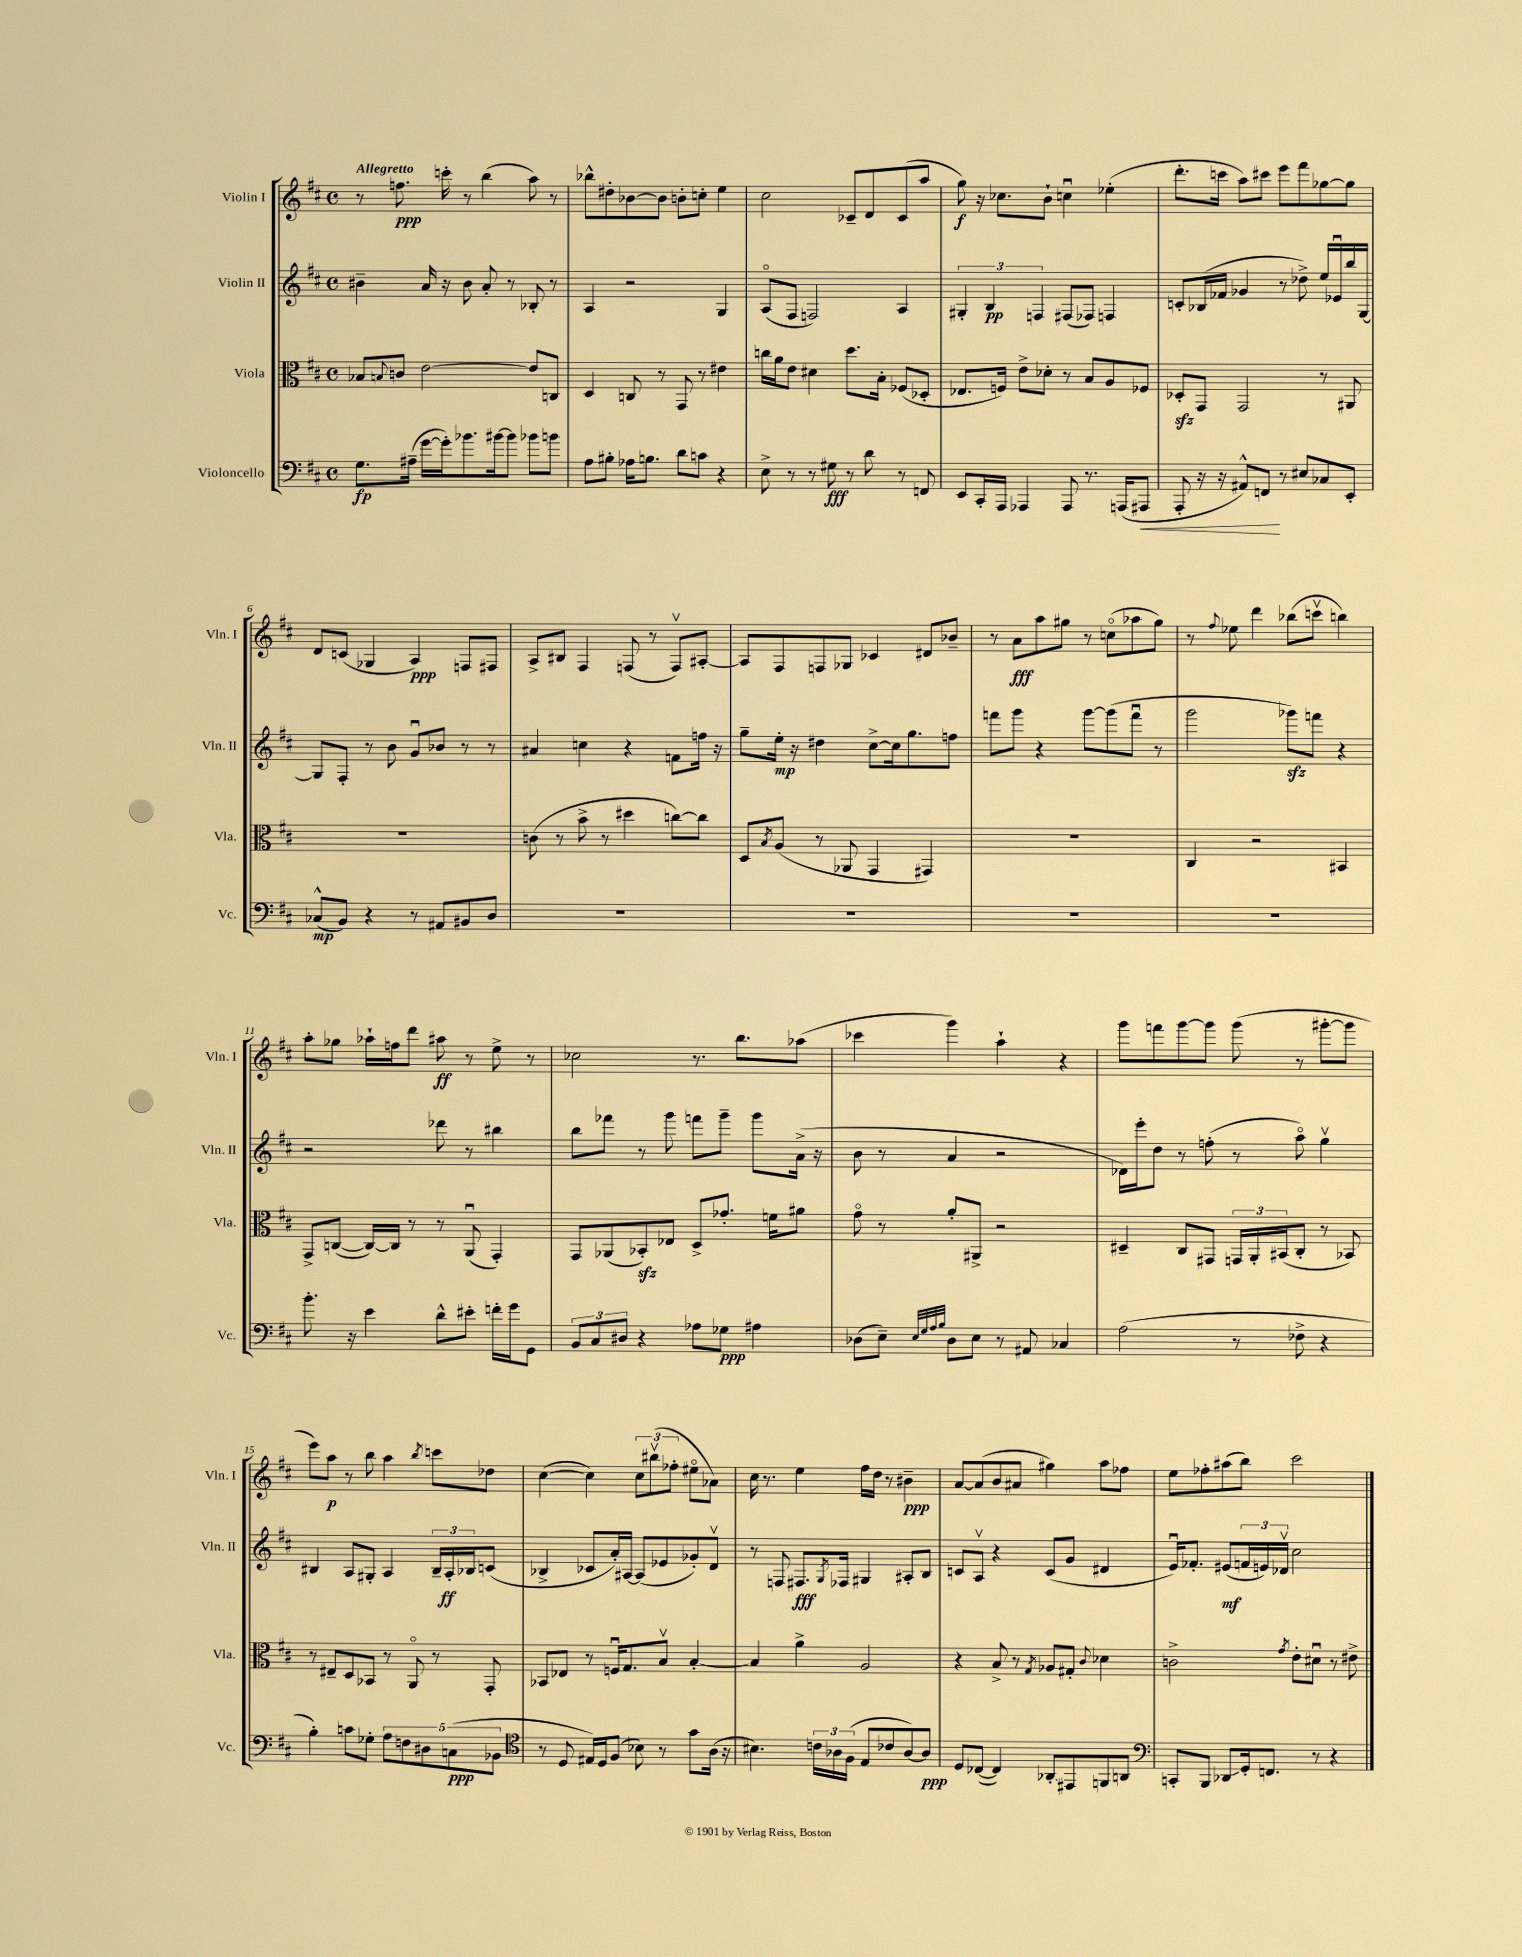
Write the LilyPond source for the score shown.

<<
\new StaffGroup <<
\new Staff = "s0" \with { instrumentName = "Violin I" shortInstrumentName = "Vln. I" } {
    \clef treble \key d \major \defaultTimeSignature \time 4/4 \tempo "Allegretto"
    r8 f''8.\ppp c'''16-. r8 b''4( a''8) r8 |
    bes''8-^ dis''8-. bes'8~ bes'8 b'8-. c''8-. e''4 |
    cis''2 ces'8-- d'8 ces'8( a''8 |
    g''8\f) r16 ces''8. b'8-! c''4\downbow ees''4-.( |
    d'''8.-. c'''16 a''8) cis'''8 e'''8 fis'''8 ges''8~ ges''8 |
    d'8 c'8( ges4 a4\ppp) f8 fis8 |
    a8-> bis8 fis4 f8( r8 f8\upbow) ais8~-. |
    ais8 fis8 f8 ges8 ces'4 dis'8 bes'8-- |
    r8 a'8\fff a''8 gis''8 r8 c''8\flageolet( aes''8 gis''8) |
    r8 \appoggiatura { fis''8 } ees''8 d'''4 bes''8( c'''8\upbow b''4) |
    a''8-. ges''8 aes''16-! f''16 d'''8 ais''8\ff r8 e''8-> r8 |
    ces''2 r8. b''8. aes''8( |
    ces'''4 g'''4) a''4-! r4 |
    g'''8 f'''8 g'''8~ g'''8 g'''8( r8 gis'''8~-. gis'''8 |
    e'''8) a''8\p r8 b''8 a''4 \acciaccatura { b''8 } c'''8 des''8 |
    cis''4~( cis''4) \tuplet 3/2 { cis''8 bis''8\upbow( fes''8-. } eis''8\flageolet aes'8) |
    cis''16 r8. e''4 fis''16 d''16 r8 bis'4--\ppp |
    a'8~ a'8( b'8 ais'8 gis''4) a''8 fes''8 |
    e''8 fes''8-. ais''8( b''8) cis'''2 \bar "|." |
}
\new Staff = "s1" \with { instrumentName = "Violin II" shortInstrumentName = "Vln. II" } {
    \clef treble \key d \major \defaultTimeSignature \time 4/4
    bis'4-- a'16 r16 bis'8 a'8-. r8 bes8-. r8 |
    a4 r2 g4 |
    a8\flageolet( fis8 f2) a4 |
    \tuplet 3/2 { gis4-. b4\pp f4 } fis8( fes8) f4 |
    c'8-. bes16( fes'16 ges'4 r8 des''8->) e''16 ees'16\downbow b''16 g16~ |
    g8 fis8-. r8 b'8 g'8\downbow bes'8 r8 r8 |
    ais'4 c''4 r4 f'8 f''16 r16 |
    g''8-- e''16-.\mp r16 dis''4 cis''8~-> cis''16 g''8. f''8 |
    f'''8 g'''8 r4 g'''8~ g'''8( f'''8\downbow r8 |
    g'''2 ges'''8\sfz) f'''8 r4 |
    r2 des'''8 r8 bis''4 |
    b''8 fes'''8 r8 g'''8 f'''8 g'''8-- g'''8 a'16->( r16 |
    b'8 r8 a'4 r2 |
    des'16) e'''16-. d''8 r8 f''8-.( r8 a''8\flageolet) g''4\upbow |
    bis4 a8 gis8-. a4 \tuplet 3/2 { bis16-- a16-.\ff bes16 } c'8( |
    bes4-> ces'8 a'16-.) ais16~ ais8( ees'8 ges'8-.) d'8\upbow |
    r8 f8 fis8.\fff \acciaccatura { g8 } fes16 gis4 ais8-. b8 |
    c'8 a8\upbow r4 c'8( g'8 dis'4 |
    e'16\downbow) fes'8.-. eis'8\mf( \tuplet 3/2 { f'16 e'16) des'16\upbow } cis''2 \bar "|." |
}
\new Staff = "s2" \with { instrumentName = "Viola" shortInstrumentName = "Vla." } {
    \clef alto \key d \major \defaultTimeSignature \time 4/4
    bes8 \appoggiatura { b8 } c'8 e'2~ e'8 c8 |
    d4 c8 r8 g,8 r8 eis'4 |
    c''16 a'16 e'8 dis'4 d''8. b16-. fes8( des8-. |
    ees8. f16) e'8-> des'8-. r8 b8 a8 fes8 |
    des8-.\sfz g,8 g,2 r8 ais,8 |
    R1 |
    c'8( r8 b'8-> r8 dis''4 c''8~) c''8 |
    d8 \acciaccatura { b8 } a8( r8 aes,8 g,4 gis,4) |
    R1 |
    cis4 r2 bis,4 |
    g,8-> c8~( c16~) c16 r8 r8 a,8\downbow( g,4-.) |
    g,8 aes,8( bes,8-.\sfz) ees8 d8-> ges'8.-. f'16 ais'8 |
    g'8\flageolet r8 a'8-. ais,8-> r2 |
    dis4-- cis8 gis,8 \tuplet 3/2 { g,16 a,16-. bis,16( } cis8-. r8 bes,8) |
    r8 eis8-- d8 bes,8 r8 a,8\flageolet r8 g,8-. |
    bes,8 ees8 r8 f16\downbow g8. b8\upbow b4~-. |
    b4 a'4-> a2 |
    r4 b8-> r8 \acciaccatura { g8 } aes8 gis8-. \appoggiatura { cis'8 } des'4 |
    c'2-> \acciaccatura { g'8 } e'8-. dis'8\downbow r8 eis'8-> \bar "|." |
}
\new Staff = "s3" \with { instrumentName = "Violoncello" shortInstrumentName = "Vc." } {
    \clef bass \key d \major \defaultTimeSignature \time 4/4
    g8.\fp ais16--( g'16~ g'16-.) bes'8. bis'16~ bis'8 bes'8 b'8 |
    a8 bis8-. aes16 b8. d'8 c'8 r4 |
    e8-> r8 r8 gis8\fff r8 d'8 r8 f,8 |
    e,8 cis,16-. a,,16 aes,,4 aes,,8 r8. a,,16( ais,,8\< |
    a,,8-. r16 r16 ais,8-^) f,8\! r8 eis8 ces8 e,8-. |
    ces8-^\mp( b,8) r4 r8 ais,8 bis,8 d8 |
    R1 |
    R1 |
    R1 |
    R1 |
    b'8.-. r16 e'4 d'8-^ eis'8-. f'16-. g'16 g,8 |
    \tuplet 3/2 { b,8 cis8 dis8 } r4 aes8 ges8\ppp ais4 |
    des8( e8--) \grace { e32 g32 a32 b32 } des8 e8 r8 ais,8 ces4 |
    a2( r8 fes8-> r4 |
    b4-.) c'8 ges8-. \tuplet 5/4 { a8 f8 dis8 c8\ppp( bes,8 } |
    \clef tenor r8 d8 eis16) d16 fis8( bes8) r8 g'8 a16( r16 |
    bis4.) \tuplet 3/2 { c'16 aes16 fis16( } e8 ces'8 aes8~) aes8\ppp |
    d8 ces8~( ces4) aes,8-.\glissando eis,8 f,8 a,8 |
    \clef bass c,8-. b,,8 des,8\glissando g,16-. f,8. r8 r4 \bar "|." |
}
>>
>>
